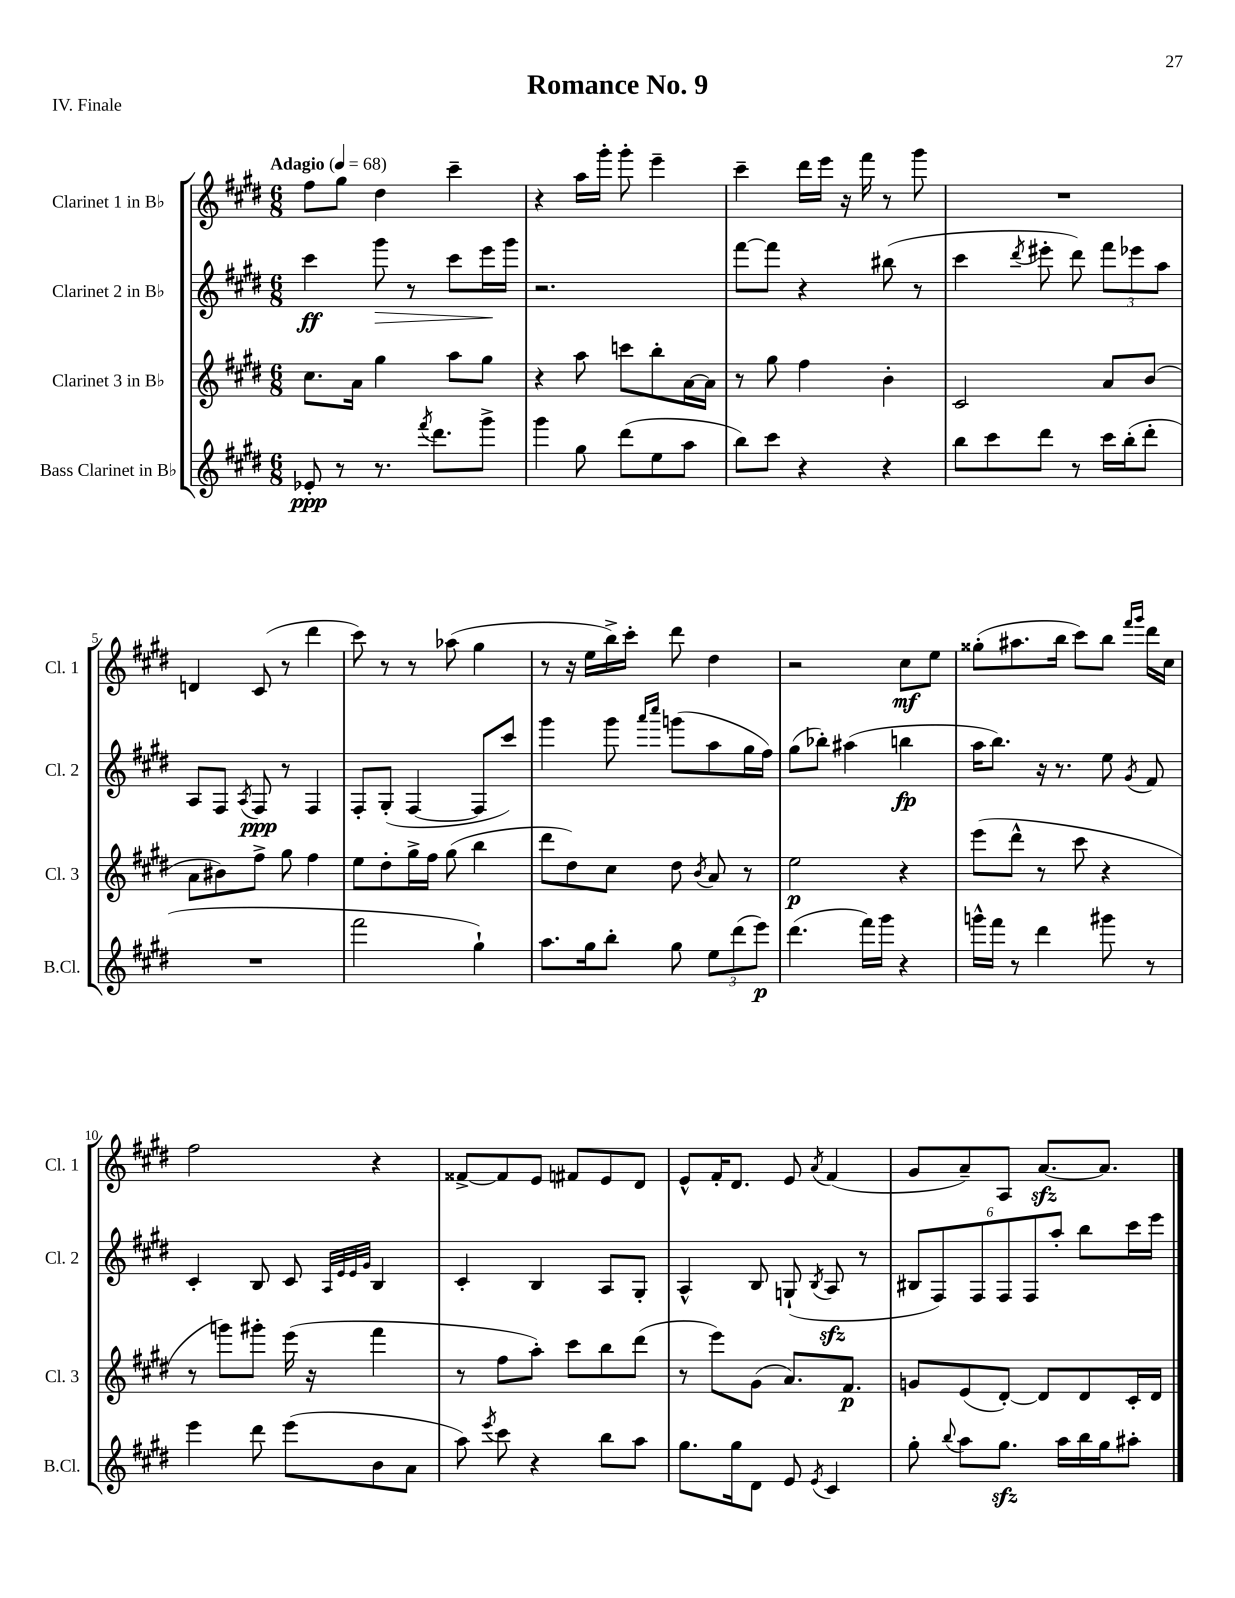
\header { title = "Romance No. 9" piece = "IV. Finale" }
<<
\new StaffGroup <<
\new Staff = "s0" \with { instrumentName = "Clarinet 1 in Bb" shortInstrumentName = "Cl. 1" } {
    \clef treble \key e \major \numericTimeSignature \time 6/8 \tempo "Adagio" 4 = 68
    \autoBeamOff fis''8[ gis''8] dis''4 cis'''4-- |
    r4 a''16[ gis'''16]-. gis'''8-. e'''4-- |
    cis'''4-- dis'''16[ e'''16] r16 fis'''16 r8 gis'''8 |
    R2. |
    d'4 cis'8( r8 dis'''4 |
    cis'''8) r8 r8 aes''8( gis''4 |
    r8 r16 e''16[ b''16->) cis'''16]-. dis'''8 dis''4 |
    r2 cis''8[\mf e''8] |
    gisis''8[-.( ais''8. b''16] cis'''8[) b''8] \grace { fis'''16[ gis'''16] } dis'''16[ cis''16] |
    fis''2 r4 |
    fisis'8[~-> fisis'8 e'8] fis'8[ e'8 dis'8] |
    e'8[-^ fis'16-. dis'8.] e'8 \acciaccatura { a'8 } fis'4( |
    gis'8[ a'8--) a8] a'8.[~\sfz a'8.] \bar "|." |
}
\new Staff = "s1" \with { instrumentName = "Clarinet 2 in Bb" shortInstrumentName = "Cl. 2" } {
    \clef treble \key e \major \numericTimeSignature \time 6/8
    \autoBeamOff cis'''4\ff gis'''8\> r8 cis'''8[ e'''16\! gis'''16] |
    r2. |
    fis'''8[~ fis'''8] r4 bis''8( r8 |
    cis'''4 \acciaccatura { dis'''8 } eis'''8-. dis'''8) \tuplet 3/2 { fis'''8[ ees'''8 a''8] } |
    a8[ fis8] \acciaccatura { a8 } fis8\ppp r8 fis4 |
    fis8[-. gis8]-.( fis4~ fis8[ cis'''8]) |
    gis'''4 gis'''8 \grace { a'''16[ cis''''16] } g'''8[( a''8 gis''16 fis''16]) |
    gis''8[( bes''8]-.) ais''4( b''4\fp |
    a''16[ b''8.]) r16 r8. e''8 \acciaccatura { gis'8 } fis'8 |
    cis'4-. b8 cis'8 \grace { a32[ e'32 e'32 gis'32] } b4 |
    cis'4-. b4 a8[ gis8]-. |
    a4-^ b8 g8-!( \acciaccatura { b8 } a8\sfz r8 |
    \tuplet 6/4 { bis8[ fis8) fis8 fis8 fis8 a''8]-. } b''8[ cis'''16 e'''16] \bar "|." |
}
\new Staff = "s2" \with { instrumentName = "Clarinet 3 in Bb" shortInstrumentName = "Cl. 3" } {
    \clef treble \key e \major \numericTimeSignature \time 6/8
    \autoBeamOff cis''8.[ a'16] gis''4 a''8[ gis''8] |
    r4 a''8 c'''8[ b''8-. a'16~ a'16] |
    r8 gis''8 fis''4 b'4-. |
    cis'2 a'8[ b'8]( |
    a'8[ bis'8) fis''8]-> gis''8 fis''4 |
    e''8[ dis''8-. gis''16-> fis''16] gis''8( b''4 |
    dis'''8[ dis''8) cis''8] dis''8 \acciaccatura { b'8 } a'8 r8 |
    e''2\p r4 |
    e'''8[( dis'''8]-^ r8 cis'''8 r4 |
    r8 g'''8[) gis'''8]-. e'''16( r16 fis'''4 |
    r8 fis''8[ a''8]-.) cis'''8[ b''8 dis'''8]( |
    r8 e'''8[) gis'8]( a'8.[) fis'8.]\p |
    g'8[ e'8( dis'8]~-.) dis'8[ dis'8 cis'16-. dis'16] \bar "|." |
}
\new Staff = "s3" \with { instrumentName = "Bass Clarinet in Bb" shortInstrumentName = "B.Cl." } {
    \clef treble \key e \major \numericTimeSignature \time 6/8
    \autoBeamOff ees'8-.\ppp r8 r8. \acciaccatura { fis'''8 } dis'''8.[ gis'''8]-> |
    gis'''4 gis''8 dis'''8[( e''8 a''8] |
    b''8[) cis'''8] r4 r4 |
    b''8[ cis'''8 dis'''8] r8 cis'''16[ b''16-.( dis'''8]-. |
    R2. |
    fis'''2 gis''4-!) |
    a''8.[ gis''16 b''8]-. gis''8 \tuplet 3/2 { e''8[ dis'''8( e'''8]\p) } |
    dis'''4.( fis'''16[) gis'''16] r4 |
    g'''16[-^ fis'''16] r8 dis'''4 gis'''8 r8 |
    e'''4 dis'''8 e'''8[( b'8 a'8] |
    a''8) \acciaccatura { e'''8 } cis'''8 r4 b''8[ a''8] |
    gis''8.[ gis''16 dis'8] e'8 \acciaccatura { e'8 } cis'4 |
    gis''8-. \appoggiatura { b''8 } a''8[ gis''8.]\sfz a''16[ b''16 gis''16 ais''8]-. \bar "|." |
}
>>
>>
